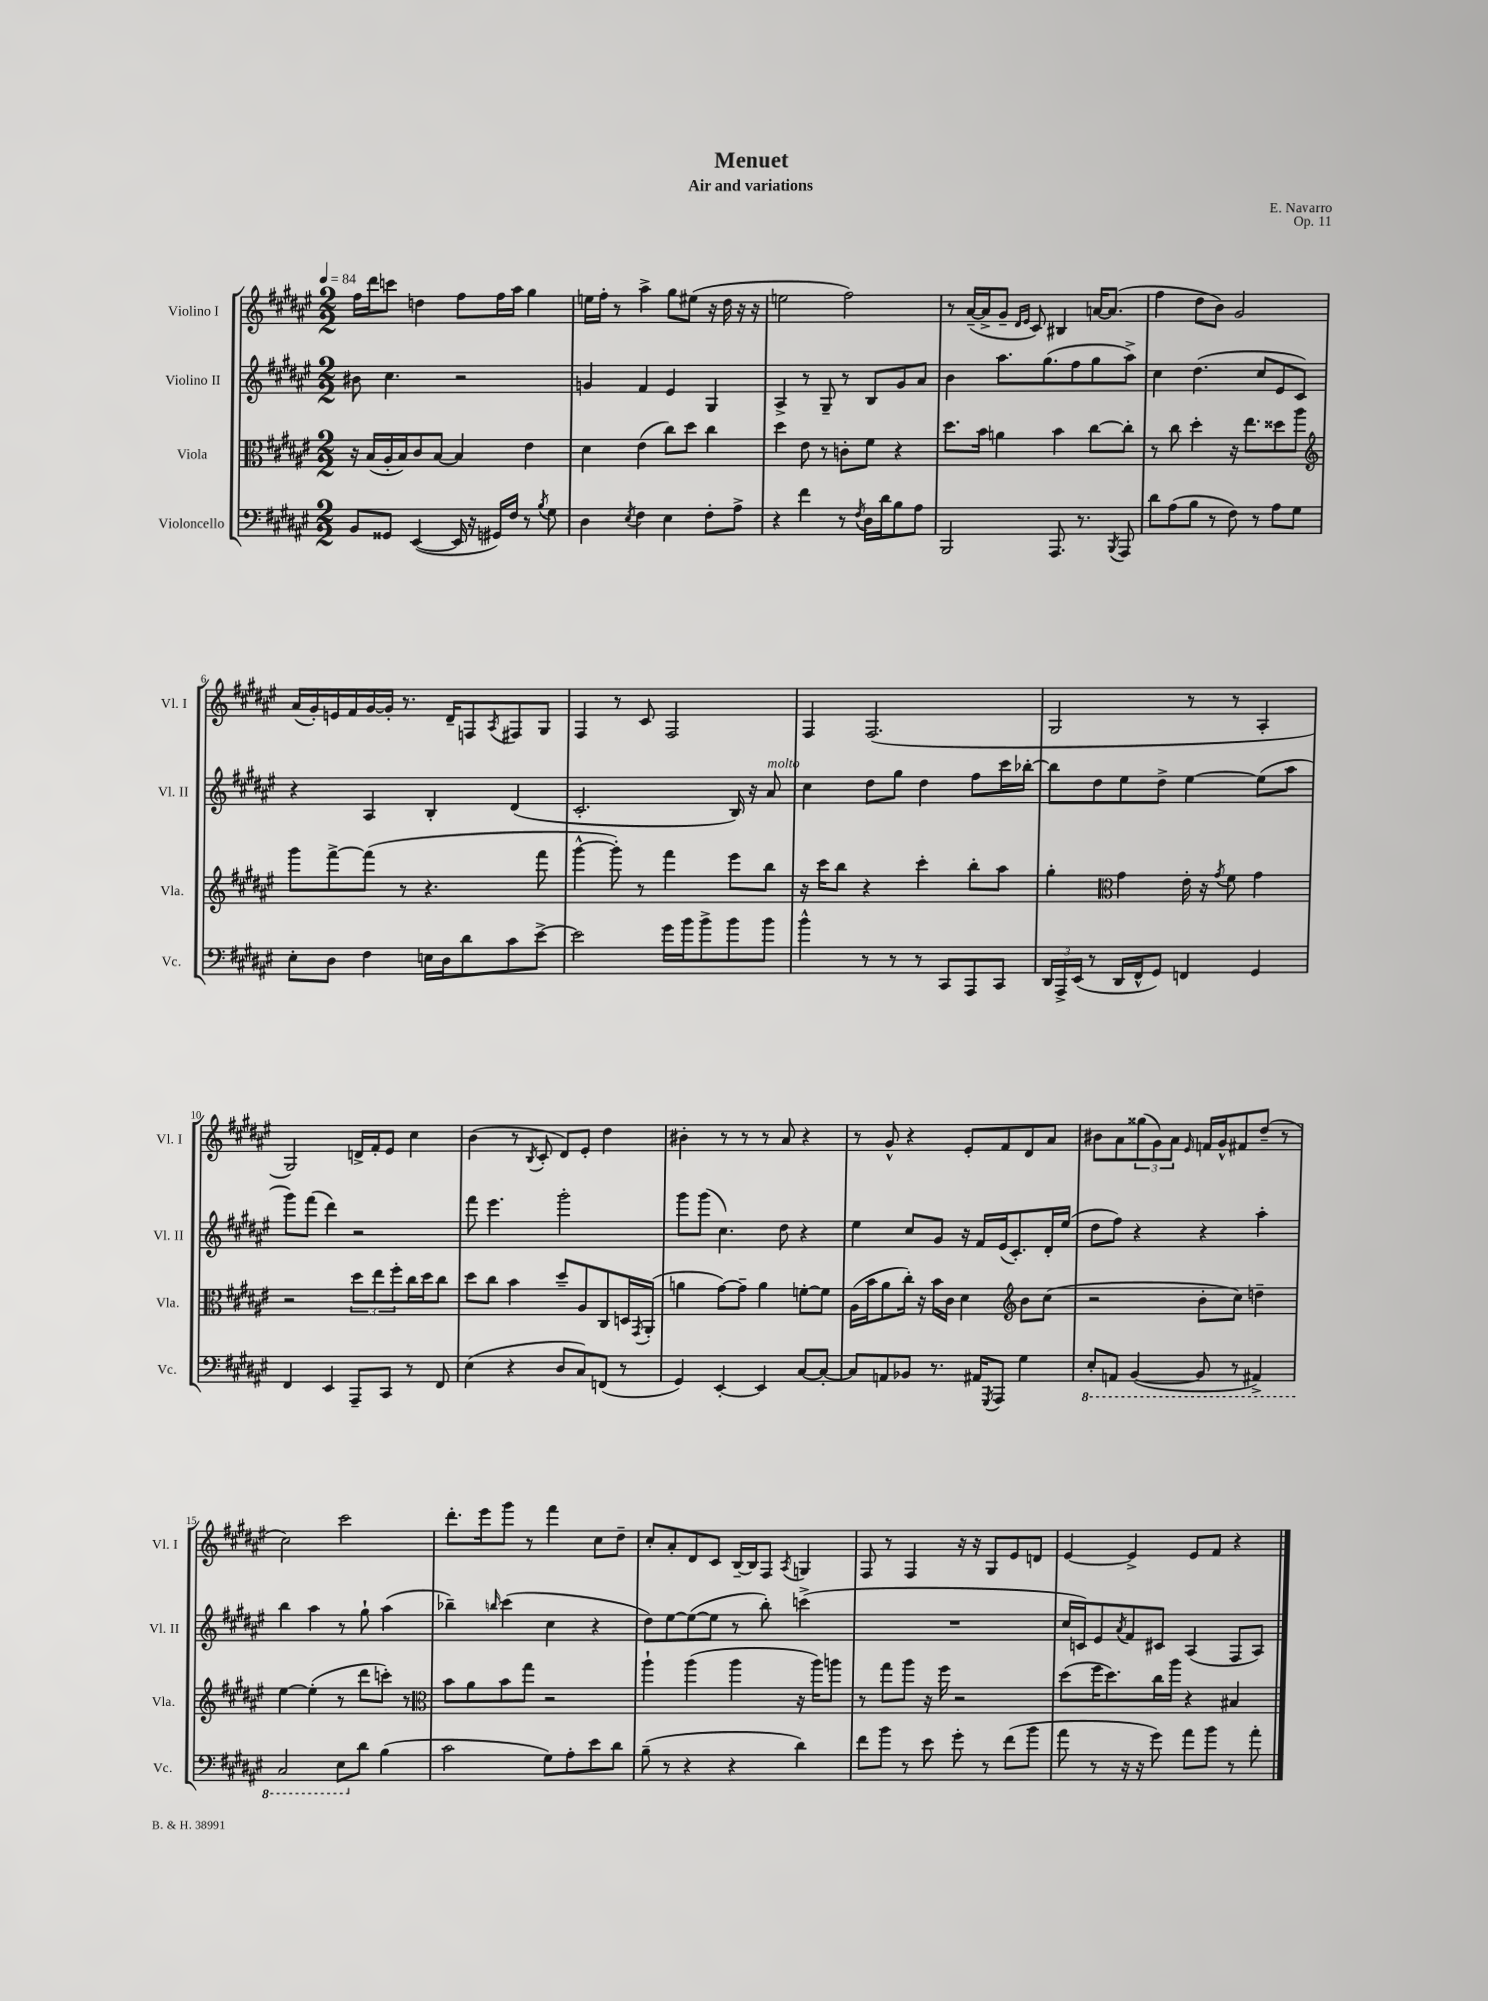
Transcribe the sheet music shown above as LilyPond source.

\header { title = "Menuet" composer = "E. Navarro" subtitle = "Air and variations" opus = "Op. 11" }
<<
\new StaffGroup <<
\new Staff = "s0" \with { instrumentName = "Violino I" shortInstrumentName = "Vl. I" } {
    \clef treble \key fis \major \numericTimeSignature \time 2/2 \tempo 4 = 84
    fis''16 dis'''16 c'''8 d''4 fis''8 fis''16 ais''16 gis''4 |
    e''16 fis''16-. r8 ais''4-> gis''8 eis''8( r16 dis''16 r16 r16 |
    e''2 fis''2) |
    r8 ais'16~--( ais'16-> gis'8-- \grace { dis'16 eis'16 } cis'8) bis4 a'16~ a'8.( |
    fis''4 dis''8 b'8) gis'2 |
    ais'16( gis'16-.) e'16 fis'16 gis'16~ gis'16-. r8. dis'16-- f8 \acciaccatura { ais8 } fis8 gis8 |
    fis4 r8 cis'8 fis2 |
    fis4 fis2.( |
    gis2 r8 r8 ais4-. |
    gis2) d'16-> fis'16-. eis'8 cis''4 |
    b'4( r8 \acciaccatura { b8 } cis'8-. dis'8) eis'8-. dis''4 |
    bis'4-. r8 r8 r8 ais'8 r4 |
    r8 gis'8-^ r4 eis'8-. fis'8 dis'8 ais'8 |
    bis'8 ais'8 \tuplet 3/2 { gisis''8( gis'8) ais'8 } \grace { eis'16 } f'16 gis'16-^ fis'8 dis''8--( r8 |
    cis''2) cis'''2 |
    dis'''8.-. eis'''16 gis'''8 r8 fis'''4 cis''8 dis''8-- |
    cis''8-. ais'8-. dis'8 cis'8 b16~-- b16 fis8 \acciaccatura { ais8 } g4 |
    fis8 r8 fis4 r16 r16 gis8 eis'8 d'8 |
    eis'4~ eis'4-> eis'8 fis'8 r4 \bar "|." |
}
\new Staff = "s1" \with { instrumentName = "Violino II" shortInstrumentName = "Vl. II" } {
    \clef treble \key fis \major \numericTimeSignature \time 2/2
    bis'8 cis''4. r2 |
    g'4 fis'4 eis'4 gis4 |
    ais4-> r8 gis8-- r8 b8 gis'8 ais'8 |
    b'4 ais''8. gis''8.( fis''8 gis''8 ais''8->) |
    cis''4 dis''4.( cis''8 eis'8 cis'8) |
    r4 ais4 b4-. dis'4( |
    cis'2.-. b16) r16 ais'8^\markup { \italic "molto" } |
    cis''4 dis''8 gis''8 dis''4 fis''8 cis'''16 bes''16~-. |
    bes''8 dis''8 eis''8 dis''8-> eis''4~ eis''8( ais''8 |
    gis'''8) fis'''8( dis'''4) r2 |
    fis'''8 eis'''4. gis'''2-. |
    gis'''8 gis'''8( cis''4.) dis''8 r4 |
    eis''4 cis''8 gis'8 r16 fis'16 eis'16( cis'8.-.) dis'16-. eis''16( |
    dis''8 fis''8) r4 r4 ais''4-. |
    b''4 ais''4 r8 gis''8-! ais''4( |
    bes''4--) \grace { b''16 } cis'''4( cis''4 r4 |
    dis''8) eis''8~ eis''8~( eis''8 r8 b''8-.) c'''4->( |
    R1 |
    cis''16 c'16) eis'8 \acciaccatura { ais'8 } fis'8 cis'8 ais4( fis8 ais8) \bar "|." |
}
\new Staff = "s2" \with { instrumentName = "Viola" shortInstrumentName = "Vla." } {
    \clef alto \key fis \major \numericTimeSignature \time 2/2
    r16 b16( ais16-. b16) cis'8 b8~ b4 eis'4 |
    dis'4 eis'4( cis''8) dis''8 cis''4 |
    dis''4 eis'8 r8 c'8-. fis'8 r4 |
    dis''8. b'16 a'4 b'4 cis''8~ cis''8-. |
    r8 cis''8 dis''4-. r16 eis''8. disis''8 ais''8 |
    \clef treble gis'''8 fis'''8~-> fis'''8( r8 r4. fis'''8 |
    gis'''4~-^ gis'''8-.) r8 fis'''4 eis'''8 b''8 |
    r16 cis'''16 b''8 r4 cis'''4-. b''8-. ais''8 |
    gis''4-. \clef alto gis'4 eis'16-. r16 \acciaccatura { gis'8 } fis'8 gis'4 |
    r2 \tuplet 3/2 { dis''8 eis''8 fis''8-. } cis''16 dis''16 cis''8 |
    dis''8 cis''8 b'4 dis''8-- ais8 cis8 d16 \acciaccatura { gis,8 } ais,16-.( |
    a'4 gis'8~) gis'8-- a'4 f'8~-. f'8 |
    ais16( b'16 ais'8 cis''16-.) r16 b'16 cis'16 dis'4 \clef treble b'8 cis''8( |
    r2 b'8-. cis''8) d''4-- |
    eis''4~ eis''4-.( r8 dis'''8 c'''8-.) r8 |
    \clef alto b'8 ais'8 b'8 gis''8 r2 |
    ais''4-! ais''4( ais''4 r16 ais''16) a''8 |
    r8 gis''8 ais''8 r16 fis''16 r2 |
    dis''8( fis''16 dis''8.) cis''16 ais''16 r4 bis4 \bar "|." |
}
\new Staff = "s3" \with { instrumentName = "Violoncello" shortInstrumentName = "Vc." } {
    \clef bass \key fis \major \numericTimeSignature \time 2/2
    b,8 gisis,8 eis,4~( eis,16 r16 gis,16) fis16 r8 \acciaccatura { b8 } gis8 |
    dis4 \acciaccatura { eis8 } fis4 eis4 fis8-. ais8-> |
    r4 fis'4 r8 \acciaccatura { fis8 } dis16 dis'16 b8 ais8 |
    b,,2 ais,,8. r8. \acciaccatura { b,,8 } ais,,8 |
    dis'8 ais8( b8 r8 fis8) r8 ais8 gis8 |
    eis8-. dis8 fis4 e16 dis16 dis'8 cis'8 eis'8~-> |
    eis'2 gis'16 b'16 b'8-> b'8 b'8 |
    b'4-^ r8 r8 r8 cis,8 ais,,8 cis,8 |
    \tuplet 3/2 { dis,16 ais,,16-> eis,16( } r8 dis,16 fis,16-^ gis,8) f,4 gis,4 |
    fis,4 eis,4 ais,,8-- cis,8 r8 fis,8 |
    eis4( r4 dis8 cis8) f,8( r8 |
    gis,4) eis,4~-. eis,4 cis8~ cis8~-. |
    cis8 a,8 bes,8 r8. ais,16 \acciaccatura { gis,,8 } ais,,8 gis4 |
    \ottava #-1 eis,8-. a,,8 b,,4~( b,,8 r8 ais,,4->) |
    cis,2 eis,8 \ottava #0 dis'8 b4( |
    cis'2 gis8) ais8-. eis'8 dis'8 |
    b8--( r8 r4 r4 dis'4) |
    fis'8 b'8 r8 eis'8 gis'8-. r8 fis'8( b'8 |
    ais'8 r8 r16 r16 gis'8) ais'8 b'8 r8 ais'8-. \bar "|." |
}
>>
>>
